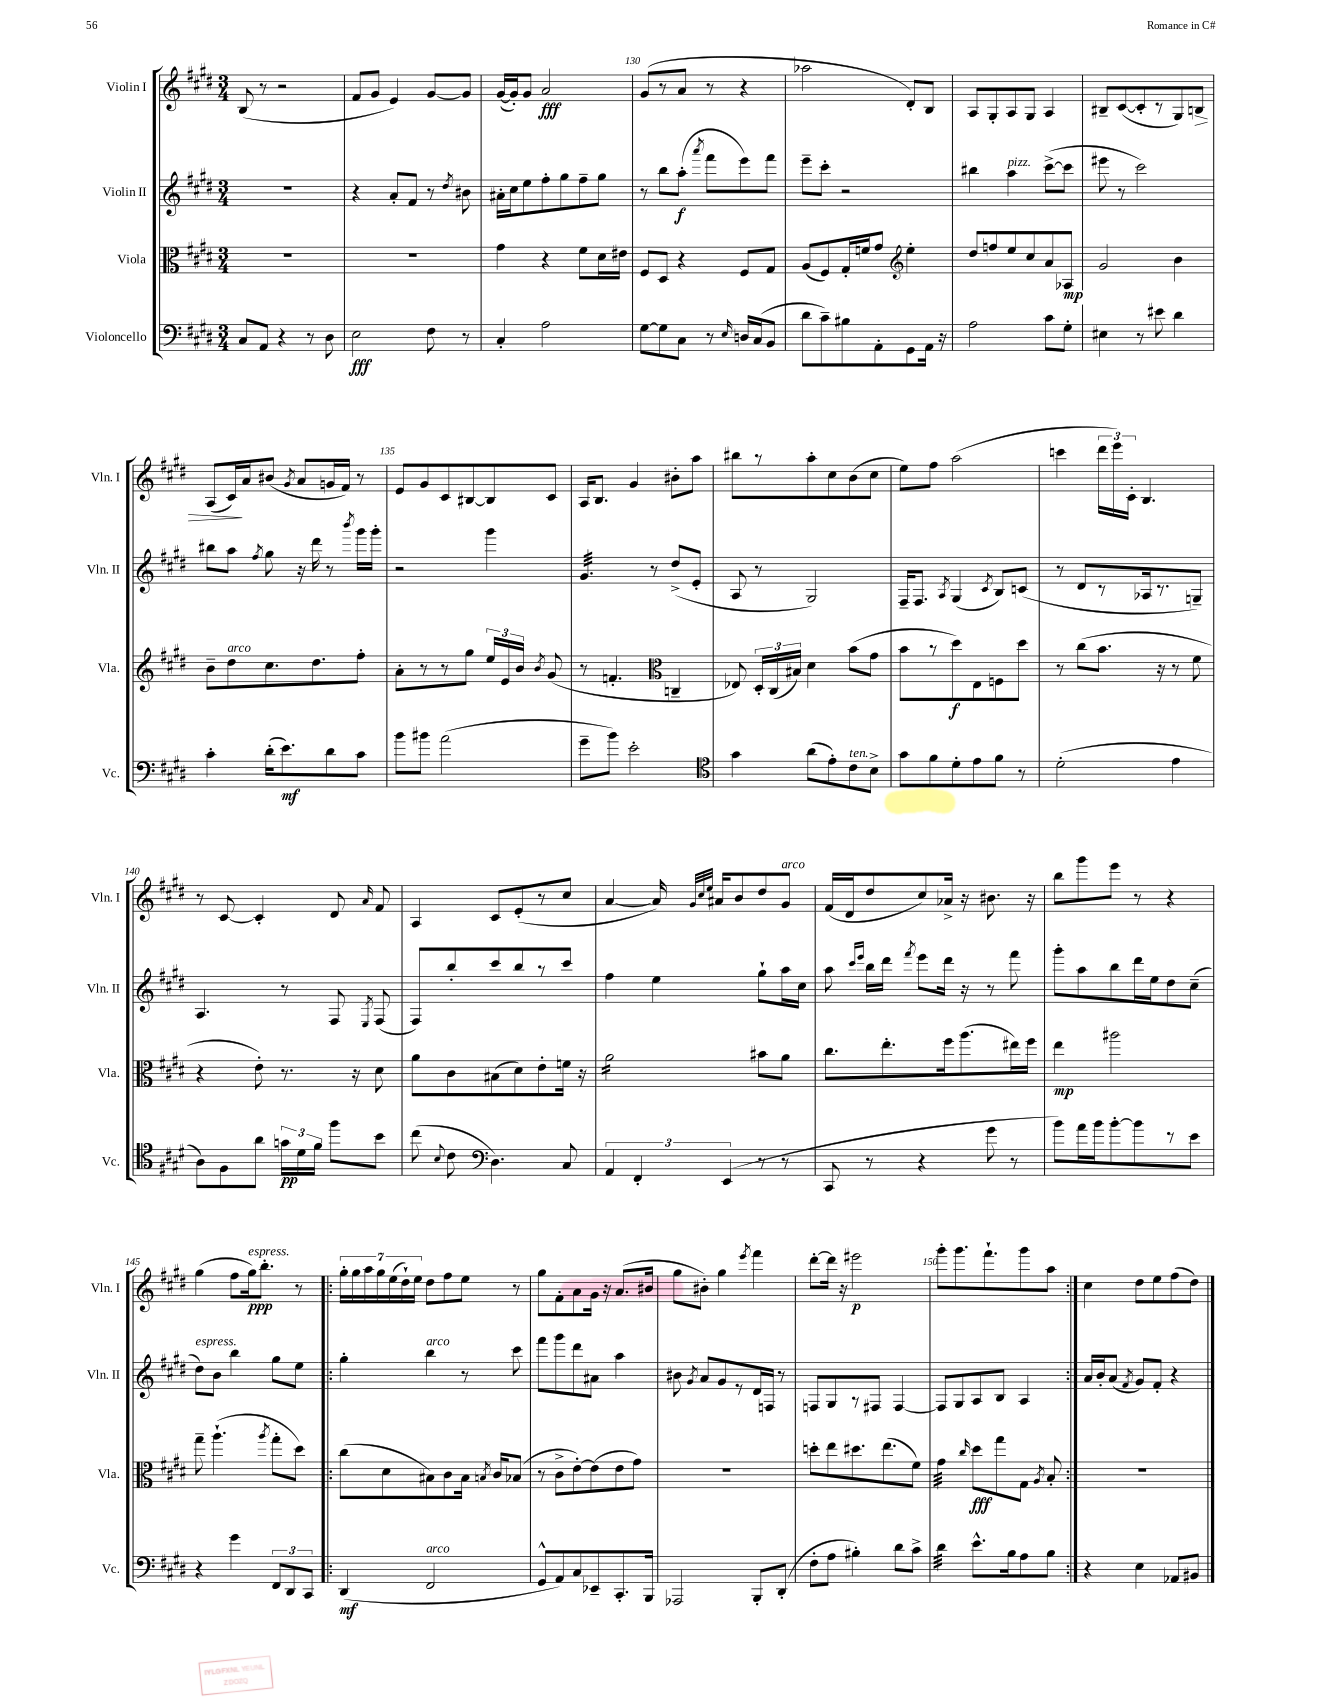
<<
\new StaffGroup <<
\new Staff = "s0" \with { instrumentName = "Violin I" shortInstrumentName = "Vln. I" } {
    \clef treble \key e \major \numericTimeSignature \time 3/4
    \autoBeamOff b8( r8 r2 |
    fis'8[ gis'8] e'4) gis'8[~ gis'8] |
    gis'16[~( gis'16-.) gis'8] a'2\fff |
    gis'8[( r8 a'8] r8 r4 |
    aes''2 dis'8[-.) b8] |
    a8[ gis8-. a8 gis8] a4 |
    bis8[-- cis'8~( cis'8-. r8 gis8) b8]\> |
    a8[( cis'16\!) a'16 bis'8]( \acciaccatura { gis'8 } a'8[ g'16 fis'16]) r8 |
    e'8[ gis'8 cis'8 bis8~ bis8 cis'8] |
    a16[ b8.] gis'4 bis'8[-. a''8] |
    bis''8[ r8 a''8-. cis''8 b'8( cis''8] |
    e''8[) fis''8] a''2( |
    c'''4 \tuplet 3/2 { dis'''16[ e'''16) cis'16]-. } b4. |
    r8 cis'8~ cis'4-. dis'8 \grace { a'16 } fis'8 |
    a4 cis'8[ e'8-.( r8 cis''8] |
    a'4~ a'16) \grace { gis'32[ cis''32 e''32] } ais'16[ b'8 dis''8 gis'8]^\markup { \italic "arco" } |
    fis'16[( dis'16 dis''8 cis''8) aes'16]-> r16 bis'8. r16 |
    b''8[ gis'''8 e'''8] r8 r4 |
    gis''4( fis''8[ gis''16\ppp^\markup { \italic "espress." }) b''8.]-. r8 |
    \repeat volta 2 { \tuplet 7/4 { gis''16[-. gis''16 a''16 gis''16 e''16( dis''16-!) e''16] } dis''8[ fis''8 e''8] r8 |
    gis''8[ fis'8-. a'8 gis'16] r16 a'8.[( bis'16] |
    gis''8[ bis'8]-.) gis''4 \acciaccatura { e'''8 } fis'''4 |
    dis'''8[~-. dis'''16] r16 eis'''2\p |
    gis'''8[-. gis'''8. fis'''8.-! gis'''8 a''8] | }
    cis''4 dis''8[ e''8 fis''8( dis''8]) \bar "|." |
}
\new Staff = "s1" \with { instrumentName = "Violin II" shortInstrumentName = "Vln. II" } {
    \clef treble \key e \major \numericTimeSignature \time 3/4
    \autoBeamOff r2. |
    r4 a'8[-. fis'8] r8 \acciaccatura { dis''8 } bis'8 |
    ais'16[-. cis''16 e''8 fis''8-. gis''8 fis''8-- gis''8] |
    r8 b''8[ a''8]-.\f( \acciaccatura { a'''8 } fis'''8[ e'''8) fis'''8] |
    e'''8[-- cis'''8]-. r2 |
    bis''4 a''4^\markup { \italic "pizz." } cis'''8[~->( cis'''8] |
    eis'''8 r8 cis'''2) |
    bis''8[ a''8] \acciaccatura { fis''8 } gis''8 r16 dis'''16 r8 \acciaccatura { b'''8 } gis'''16[ gis'''16]-. |
    r2 gis'''4 |
    gis'4.:32 r8 dis''8[->( e'8]-. |
    a8 r8 gis2) |
    fis16[-- fis8.] \acciaccatura { a8 } gis4( \acciaccatura { cis'8 } b8[) c'8]( |
    r8 dis'8[ r8 aes16 r8. g8]--) |
    a4. r8 fis8 \acciaccatura { e8 } fis8( |
    fis8[) b''8-. cis'''8 b''8 r8 cis'''8] |
    fis''4 e''4 gis''8[-! a''16 cis''16] |
    a''8 \grace { cis'''16[ e'''16] } b''16[ dis'''16] \acciaccatura { fis'''8 } e'''8[ dis'''16] r16 r8 fis'''8 |
    gis'''8[-. a''8 b''8 dis'''16 e''16 dis''8 cis''8]--( |
    dis''8[^\markup { \italic "espress." }) b'8] b''4 gis''8[ e''8] |
    \repeat volta 2 { gis''4-. b''4^\markup { \italic "arco" } r8 cis'''8 |
    fis'''8[ gis'''8 dis'''8 ais'8] a''4 |
    bis'8 \acciaccatura { gis'8 } a'8[ gis'8 r8 dis'16 f16] r8 |
    f8[ gis8 r8 fis8] fis4~ |
    fis8[ gis8 a8 b8] a4 | }
    a'16[ b'16-. a'8]( \acciaccatura { fis'8 } gis'8[) fis'8]-. r4 \bar "|." |
}
\new Staff = "s2" \with { instrumentName = "Viola" shortInstrumentName = "Vla." } {
    \clef alto \key e \major \numericTimeSignature \time 3/4
    \autoBeamOff R2. |
    R2. |
    gis'4 r4 fis'8[ dis'16 eis'16] |
    fis8[ dis8] r4 fis8[ gis8] |
    a8[( fis8) gis16-. f'16 gis'8] \clef treble e''4-. |
    dis''8[ f''8 e''8 cis''8 a'8 aes8]\mp |
    gis'2 b'4 |
    b'8[-- dis''8^\markup { \italic "arco" } cis''8. dis''8. fis''8]-. |
    a'8[-. r8 r8 gis''8] \tuplet 3/2 { e''16[ e'16 b'16] } \acciaccatura { b'8 } gis'8( |
    r8 f'4.-. \clef alto c4-- |
    ees8) \tuplet 3/2 { dis16[-. cis16( bis16]) } dis'4 b'8[( gis'8] |
    b'8[ r8 dis''8\f) e8 f8 dis''8] |
    r8 cis''8[( b'8.] r16 r8 fis'8 |
    r4 e'8-.) r8. r16 dis'8 |
    a'8[ cis'8 bis8( dis'8) e'8-. f'16] r16 |
    a'2:16 bis'8[ a'8] |
    cis''8.[ e''8.-. fis''16 a''8.( eis''16) fis''16] |
    e''4\mp ais''2 |
    gis''8-- a''4.-!( \acciaccatura { a''8 } gis''8[-. dis''8]) |
    \repeat volta 2 { cis''8[( dis'8 bis8) cis'8 bis16] \acciaccatura { b8 } cis'16[ bes8]( |
    r8 cis'8[-> e'8~-.) e'8( e'8 gis'8]) |
    R2. |
    d''8[-. e''8 dis''8. e''8.( fis'8]) |
    gis'4:32 \grace { cis''16 } dis''8[\fff gis''8 gis8] \acciaccatura { a8 } b8-. | }
    R2. \bar "|." |
}
\new Staff = "s3" \with { instrumentName = "Violoncello" shortInstrumentName = "Vc." } {
    \clef bass \key e \major \numericTimeSignature \time 3/4
    \autoBeamOff cis8[ a,8] r4 r8 dis8 |
    e2\fff fis8 r8 |
    cis4-. a2 |
    gis8[~ gis8 cis8] r8 \grace { e16 } d16[ cis16( b,8] |
    dis'8[ cis'8--) bis8 a,8-. gis,8 a,16] r16 |
    a2 cis'8[ gis8]-. |
    eis4 r8 eis'8 dis'4 |
    cis'4-. dis'16[-.( e'8.\mf) dis'8 cis'8] |
    b'8[ bis'8] a'2( |
    gis'8[-- b'8]) e'2-. |
    \clef tenor gis'4 a'8[( e'8-.) cis'8^\markup { \italic "ten." } b8]-> |
    gis'8[ fis'8 dis'8-. e'8 fis'8] r8 |
    dis'2-.( e'4 |
    a8[) fis8 a'8] \tuplet 3/2 { g'16[\pp dis'16 fis'16] } fis''8[ b'8] |
    cis''8( \appoggiatura { b8 } cis'8 \clef bass dis4.) cis8 |
    \tuplet 3/2 { a,4 fis,4-. e,4( } r8 r8 |
    cis,8 r8 r4 gis'8 r8 |
    b'8[) a'16 b'16 b'8~-. b'8 r8 e'8] |
    r4 gis'4 \tuplet 3/2 { fis,8[ dis,8 cis,8] } |
    \repeat volta 2 { dis,4\mf( fis,2^\markup { \italic "arco" } |
    gis,8[-^ a,8) cis8 ees,8-- cis,8.-. b,,16] |
    aes,,2 b,,8[-. dis,8]-.( |
    fis8[-. a8] bis4-.) dis'8[ cis'8]-> |
    dis'4:32 e'8.[-^ b16 a8 b8] | }
    r4 e4 aes,8[ bis,8] \bar "|." |
}
>>
>>
\layout { \context { \Score currentBarNumber = #127 \override BarNumber.break-visibility = ##(#f #t #t) barNumberVisibility = #(every-nth-bar-number-visible 5) } }
